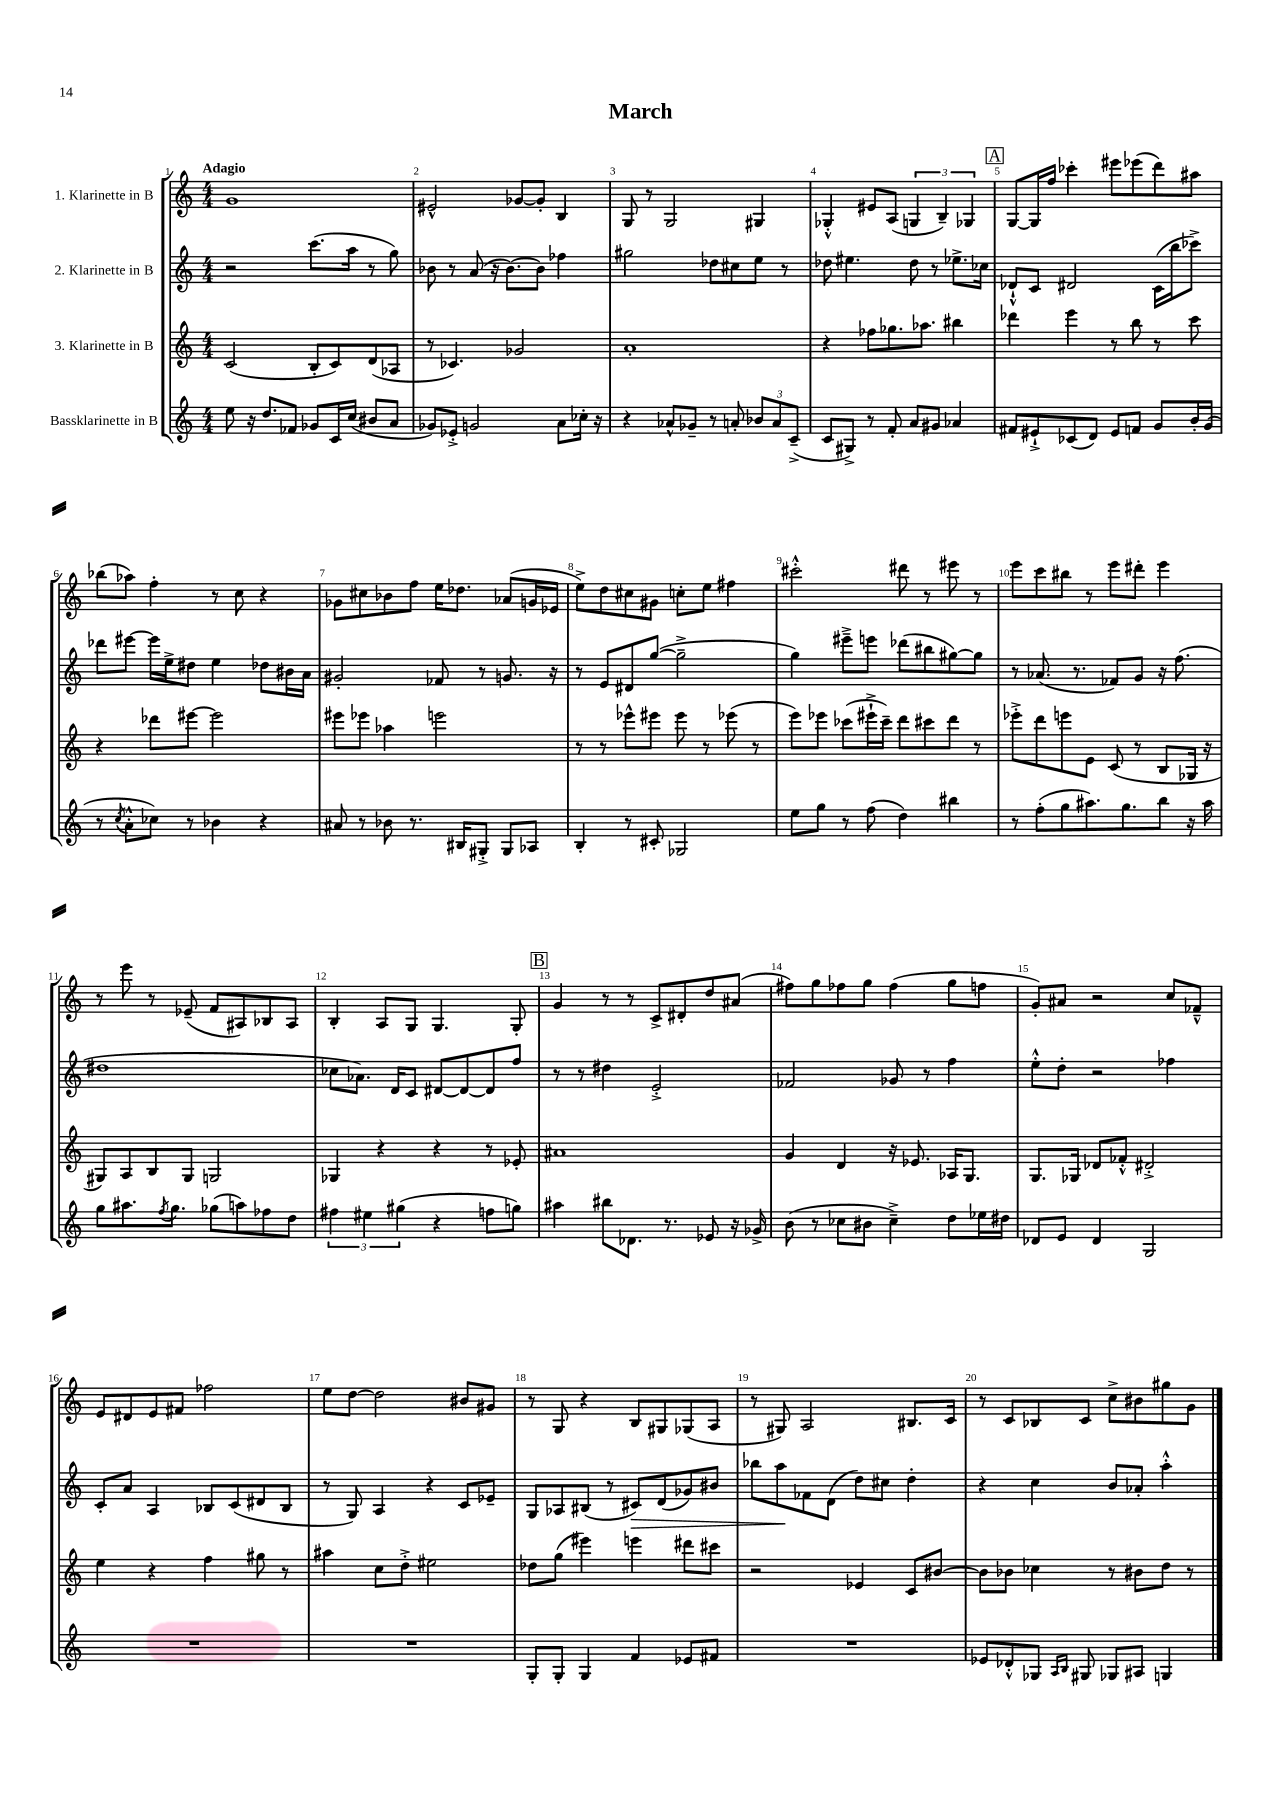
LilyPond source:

\header { title = "March" }
<<
\new StaffGroup <<
\new Staff = "s0" \with { instrumentName = "1. Klarinette in B" } {
    \clef treble \key c \major \numericTimeSignature \time 4/4 \tempo "Adagio"
    g'1 |
    eis'2-^ ges'8~ ges'8-. b4 |
    g8 r8 g2 gis4 |
    ges4-.-^ eis'8 a8( \tuplet 3/2 { g4 b4--) ges4 } |
    \mark \markup { \box "A" } g8~ g16 f''16 ces'''4-. eis'''8 ees'''8( d'''8) ais''8 |
    bes''8( aes''8) f''4-. r8 c''8 r4 |
    ges'8 cis''8 bes'8 f''8 e''16 des''8. aes'8( g'16 ees'16 |
    e''8->) d''8 cis''8 gis'8 c''8-. e''8 fis''4 |
    cis'''2-.-^ dis'''8 r8 eis'''8 r8 |
    e'''8 c'''8 bis''8 r8 e'''8 dis'''8-. e'''4 |
    r8 e'''8 r8 ees'8--( f'8 ais8) bes8 ais8 |
    b4-. a8 g8 g4. g8-. |
    \mark \markup { \box "B" } g'4 r8 r8 c'8-> dis'8-. d''8 ais'8( |
    fis''8) g''8 fes''8 g''8 fes''4( g''8 f''8 |
    g'8-.) ais'8 r2 c''8 fes'8---^ |
    e'8 dis'8 e'8 fis'8 fes''2 |
    e''8 d''8~ d''2 bis'8 gis'8 |
    r8 g8 r4 b8 gis8 ges8( a8 |
    r8 gis8) a2 bis8. c'16 |
    r8 c'8 bes8 c'8 c''8-> bis'8 gis''8 g'8 \bar "|." |
}
\new Staff = "s1" \with { instrumentName = "2. Klarinette in B" } {
    \clef treble \key c \major \numericTimeSignature \time 4/4
    r2 c'''8.( a''16 r8 g''8) |
    bes'8 r8 a'8( r16 bes'8.~) bes'8 fes''4 |
    gis''2 des''8 cis''8 e''8 r8 |
    des''8 eis''4. des''8 r8 ees''8.-> ces''16 |
    \mark \markup { \box "A" } des'8-!-^ c'8 dis'2 c'16( b''16 ces'''8->) |
    des'''8 eis'''8~ eis'''16 e''16-> dis''8 e''4 des''8 bis'16 a'16 |
    gis'2-. fes'8 r8 g'8. r16 |
    r8 e'8 dis'8 g''8~( g''2---> |
    g''4) eis'''8---> e'''8 des'''8( bis''8 gis''8~) gis''8 |
    r8 aes'8.( r8. fes'8) g'8 r16 f''8.( |
    dis''1 |
    ces''8 aes'8.) d'16 c'8 dis'8~ dis'8~ dis'8 f''8 |
    \mark \markup { \box "B" } r8 r8 dis''4 e'2-.-> |
    fes'2 ges'8 r8 f''4 |
    e''8-.-^ d''8-. r2 fes''4 |
    c'8-. a'8 a4 bes8 c'8( dis'8 bes8 |
    r8 g8) a4 r4 c'8 ees'8-- |
    g8 aes8 bis8( r8 cis'8\>) d'8( ges'8) bis'8 |
    bes''8 a''8\! fes'8 d'8( d''8) cis''8 d''4-. |
    r4 c''4 b'8 aes'8-. a''4-.-^ \bar "|." |
}
\new Staff = "s2" \with { instrumentName = "3. Klarinette in B" } {
    \clef treble \key c \major \numericTimeSignature \time 4/4
    c'2( b8-. c'8) d'8( aes8 |
    r8 ces'4.) ges'2 |
    a'1-. |
    r4 fes''8 ges''8. aes''8. bis''4 |
    \mark \markup { \box "A" } des'''4 e'''4 r8 b''8 r8 c'''8 |
    r4 des'''8 eis'''8~ eis'''2 |
    eis'''8 ees'''8 aes''4 e'''2 |
    r8 r8 ees'''8-^ eis'''8 eis'''8 r8 ees'''8( r8 |
    e'''8) ees'''8 ces'''8( eis'''16-!-> ces'''16--) d'''8 cis'''8 d'''8 r8 |
    ees'''8-.-> d'''8 e'''8 e'8 c'8( r8 b8 ges16 r16 |
    gis8) a8 b8 gis8 g2 |
    ges4 r4 r4 r8 ees'8-. |
    \mark \markup { \box "B" } ais'1 |
    g'4 d'4 r16 ees'8. aes16 g8. |
    g8. ges16 des'8 fes'8-.-^ dis'2-.-> |
    e''4 r4 f''4 gis''8 r8 |
    ais''4 c''8 d''8-.-> eis''2 |
    des''8 g''8( eis'''4) e'''4 dis'''8 cis'''8 |
    r2 ees'4 c'8 bis'8~ |
    bis'8 bes'8 ces''4 r8 bis'8 d''8 r8 \bar "|." |
}
\new Staff = "s3" \with { instrumentName = "Bassklarinette in B" } {
    \clef treble \key c \major \numericTimeSignature \time 4/4
    e''8 r16 d''8. fes'8 ges'8 c'16 c''16( bis'8 a'8 |
    ges'8) ees'8-.-> g'2 a'8 ces''16-. r16 |
    r4 aes'8-^ ges'8-- r8 a'8-. \tuplet 3/2 { bes'8 a'8 c'8--->( } |
    c'8 gis8->) r8 f'8-. a'8 gis'8 aes'4 |
    \mark \markup { \box "A" } fis'8 eis'8-!-> ces'8( d'8) eis'8 f'8 g'8 b'16-. g'16( |
    r8 \acciaccatura { c''8 } a'8-.-^ ces''8) r8 bes'4 r4 |
    ais'8 r8 bes'8 r8. bis16 gis8-.-> gis8 aes8 |
    b4-. r8 cis'8-. ges2 |
    e''8 g''8 r8 f''8( d''4) bis''4 |
    r8 f''8-.( g''8 ais''8.) g''8. b''8 r16 ais''16 |
    g''8 ais''8. \acciaccatura { f''8 } g''8. ges''8( a''8) fes''8 d''8 |
    \tuplet 3/2 { fis''4 eis''4 gis''4( } r4 f''8 g''8) |
    \mark \markup { \box "B" } ais''4 bis''8 des'8. r8. ees'8 r16 ges'16-> |
    b'8( r8 ces''8 bis'8 ces''4--->) d''8 ees''16 dis''16 |
    des'8 e'8 des'4 g2 |
    R1 |
    R1 |
    g8-. g8-. g4 f'4 ees'8 fis'8 |
    R1 |
    ees'8 des'8-.-^ ges8 \grace { a16 b16 } gis8 ges8 ais8 g4 \bar "|." |
}
>>
>>
\layout { \context { \Score \override BarNumber.break-visibility = ##(#f #t #t) barNumberVisibility = #all-bar-numbers-visible } }
